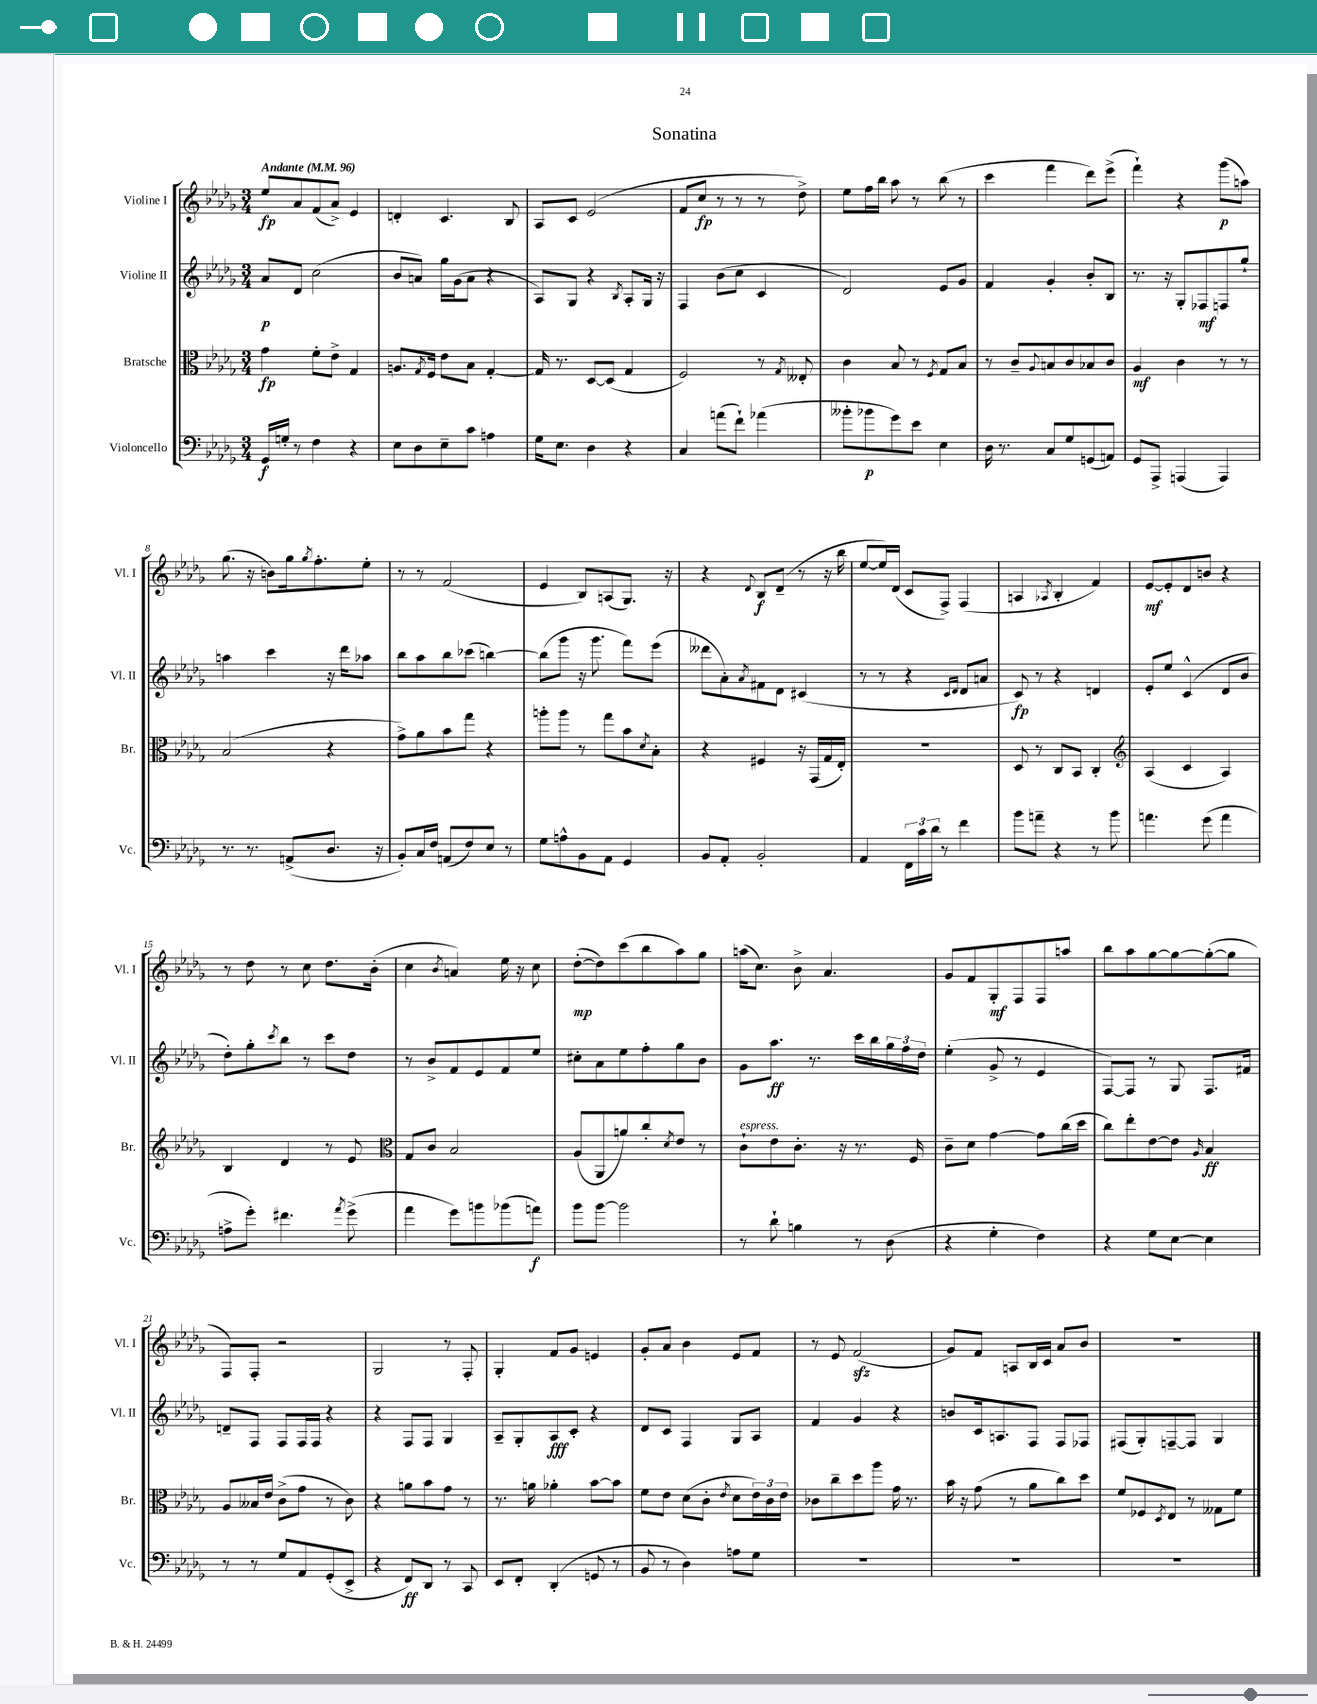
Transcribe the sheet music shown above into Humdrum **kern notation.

**kern	**kern	**kern	**kern
*staff4	*staff3	*staff2	*staff1
*clefF4	*clefC3	*clefG2	*clefG2
*k[b-e-a-d-g-]	*k[b-e-a-d-g-]	*k[b-e-a-d-g-]	*k[b-e-a-d-g-]
*M3/4	*M3/4	*M3/4	*M3/4
*MM96	*MM96	*MM96	*MM96
16GG-	4g-	8a-	8ee-
16G'	.	.	.
8r	.	8d-	8a-
4F	8f'	(2cc	(8f
.	8e-^	.	8a-^)
4r	4G-	.	4e-
=	=	=	=
8E-	8.A	8b-	4d'
8D-	.	8a)	.
.	8qG-	.	.
.	16F	.	.
8E-~	8e-	16gg-	4.c
.	.	(16g-	.
8c	8B-	8a	.
4A	[4G-'	4r	.
.	.	.	8B-
=	=	=	=
16G-	16G-]	8A-)	8A-
8.E-	8.r	.	.
.	.	8G-	8c
4D-	[8D-	4r	(2e-
.	(8D-]	.	.
.	.	8qB-	.
4r	4G-	8A-'	.
.	.	16G-	.
.	.	16r	.
=	=	=	=
4C	2F)	4F	8f
.	.	.	8cc
(8a	.	(8b-	8r
8f`)	.	8cc	8r
(4a-	8r	4c	8r
.	8qG-	.	.
.	8E--'	.	8dd-^)
=	=	=	=
8b--'	4c	2d-)	8ee-
8b-	.	.	16ff
.	.	.	16bb-
8g-)	8B-	.	8aa-
8e-	8r	.	8r
.	8qF	.	.
4E-	8G-	8e-	(8bb-
.	8B-	8g-	8r
=	=	=	=
16D-	8r	4f	4ccc
8.r	.	.	.
.	8c~	.	.
.	8qqA-	.	.
8C	8B	4g-'	4fff
8G-	8c	.	.
(8GG	8B-	8b-'	8ddd-)
8AA)	8c	8B-	(8eee-^
=	=	=	=
8GG-	4A-	8.r	4fff`)
8AAA-^	.	.	.
.	.	16r	.
(4AAA	4c	8G-'	4r
.	.	8F-	.
4AAA)	8r	8F	(8ggg-
.	8r	8gg-`	8aa)
=	=	=	=
8.r	(2B-	4aa	(8.gg-
8.r	.	.	16r
.	.	4ccc	8b)
(8AA^	.	.	16gg-
.	.	.	8qgg-
.	.	.	8.ff'
8.D-	4r	16r	.
.	.	16ddd-	.
.	.	8aa-	8ee-'
16r	.	.	.
=	=	=	=
8BB-')	8g-^)	8bb-	8r
16C	8a-	8aa-	8r
16F	.	.	.
(8AA	8b-	8bb-	(2f
8F)	8gg-	(8ccc-	.
8E-	4r	[4bb)	.
8r	.	.	.
=	=	=	=
8G-	8aa'	(8bb]	4e-
8A^^	8aa	8ggg-	.
8BB-	8r	16r	8B-)
.	.	8.ggg-	.
8AA-	8gg-	.	(8A
4GG-	8b-	8fff)	8.G-)
.	8qd-	.	.
.	8B-'	(8eee-	.
.	.	.	16r
=	=	=	=
8BB-	4r	8ddd--	4r
8AA-'	.	8a-')	.
.	.	8qa-	8qqd-
2BB-'	4F#	8f#	8B-
.	.	8d-	(8d-~
.	16r	(4c#	8r
.	(16GG-	.	.
.	16G-	.	16r
.	16E-')	.	16bb-
=	=	=	=
4AA-	2.r	8r	[8ee-
.	.	8r	16ee-])
.	.	.	(16d-
24FF	.	4r	8c
24c	.	.	.
24d-	.	.	.
8r	.	.	8F^)
.	.	16qqc	.
.	.	16qqd-	.
4f	.	8d-	(4F
.	.	8a	.
=	=	=	=
8b-	8D-	8c)	4A
8a~	8r	8r	.
.	.	.	8qA-
4r	8C	4r	4B-'
.	8BB-	.	.
8r	4C'	4d	4f)
8b-	.	.	.
=	=	=	=
*	*clefG2	*	*
4.a	(4A-	8e-'	[8e-
.	.	8ee-	8e-']
.	4c	(4c^^	8d-
(8g-	.	.	8b
4a	4A-)	8d-	4r
.	.	8b-	.
=	=	=	=
8A^	4B-	8dd-')	8r
8g-')	.	8gg-'	8dd-
.	.	8qccc	.
4.f#	4d-	8bb-	8r
.	.	8r	8cc
.	8r	8ccc	8.dd-
8qa-	.	.	.
(8g-^	8e-	8dd-	.
.	.	.	(16b-'
=	=	=	=
*	*clefC3	*	*
4a-	8G-	8r	4cc
.	8c	8b-^	.
.	.	.	8qb-
8g-)	2B-	8f	4a)
8b	.	8e-	.
(8b-	.	8f	16ee-
.	.	.	16r
8a)	.	8ee-	8cc
=	=	=	=
8b-	(8A-	8cc#'	([8dd-'
[8b-	8AA-	8a-	8dd-])
2b-]	8a)	8ee-	(8ccc
.	8cc'	8ff'	8bb-
.	8qd-	.	.
.	8e-	8gg-	8aa-)
.	8r	8b-	8gg-
=	=	=	=
8r	8c`	8g-	(16aa
.	.	.	8.cc)
8d-`	8e-	8.aa-	.
4B	8.c'	.	8b-^
.	.	8.r	.
.	.	.	4.a-
.	16r	.	.
8r	8.r	16ccc	.
.	.	16bb-	.
(8D-	.	24gg-	.
.	.	24ff	.
.	16F	.	.
.	.	24dd-	.
=	=	=	=
4r	8c~	(4ee-'	8g-
.	8d-	.	8f
4G-'	[4g-	8g-^	8G-'
.	.	8r	8F
4F)	8g-]	4e-	8F
.	(16cc	.	8aa
.	16dd-	.	.
=	=	=	=
4r	8cc)	[8F)	8bb-
.	8ee-'	8F]	8aa-
8G-	[8e-	8r	[8gg-
[8E-	8e-]	8G-	8gg-_
.	16qqA-	.	.
4E-]	4B-	8.F	(8gg-'_
.	.	.	8gg-]
.	.	16f#	.
=	=	=	=
8r	8A-	8d~	8F)
8r	16B--	8F	8F'
.	16e-	.	.
8G-	(8c^	8F	2r
8AA-	8g-	16F	.
.	.	16F	.
(8GG-'	8r	4r	.
8EE-^	8c)	.	.
=	=	=	=
4r	4r	4r	2G-
8FF)	8a	8F	.
8DD-	8b-	8F	.
8r	8g-	4G-	8r
8CC	8r	.	8F'
=	=	=	=
8EE-	8.r	8A-~	4G-'
8FF'	.	8G-'	.
.	16a	.	.
(4DD-'	4a-'	8A-	8f
.	.	8c'	8g-
8GG	[8b-	4r	4e
8r	8b-]	.	.
=	=	=	=
8BB-	8f	8d-	8g-'
8r	8e-	8c	8a-
4D-)	(8d-	4F	4b-
.	8c'	.	.
.	8qe-	.	.
8A	8d-	8G-	8e-
8G-	24e-)	8A-	8f
.	24c	.	.
.	24e-	.	.
=	=	=	=
2.r	8c-	4f	8r
.	8cc~	.	8e-
.	8dd-	4g-	(2f
.	8aa-	.	.
.	16g-	4r	.
.	8.r	.	.
=	=	=	=
2.r	16b-	8b	8g-)
.	16r	.	.
.	(8g-	16c	8f
.	.	8.A	.
.	8r	.	8A
.	8a-	8F	16B-
.	.	.	16c
.	8cc)	8F	8a-
.	8dd-	8F-	8b-
=	=	=	=
2.r	8f	(8F#	2.r
.	8F-	8G-')	.
.	8qD-	.	.
.	8E-	[8F~	.
.	8r	8F]	.
.	8G--	4G-	.
.	8f	.	.
==	==	==	==
*-	*-	*-	*-
